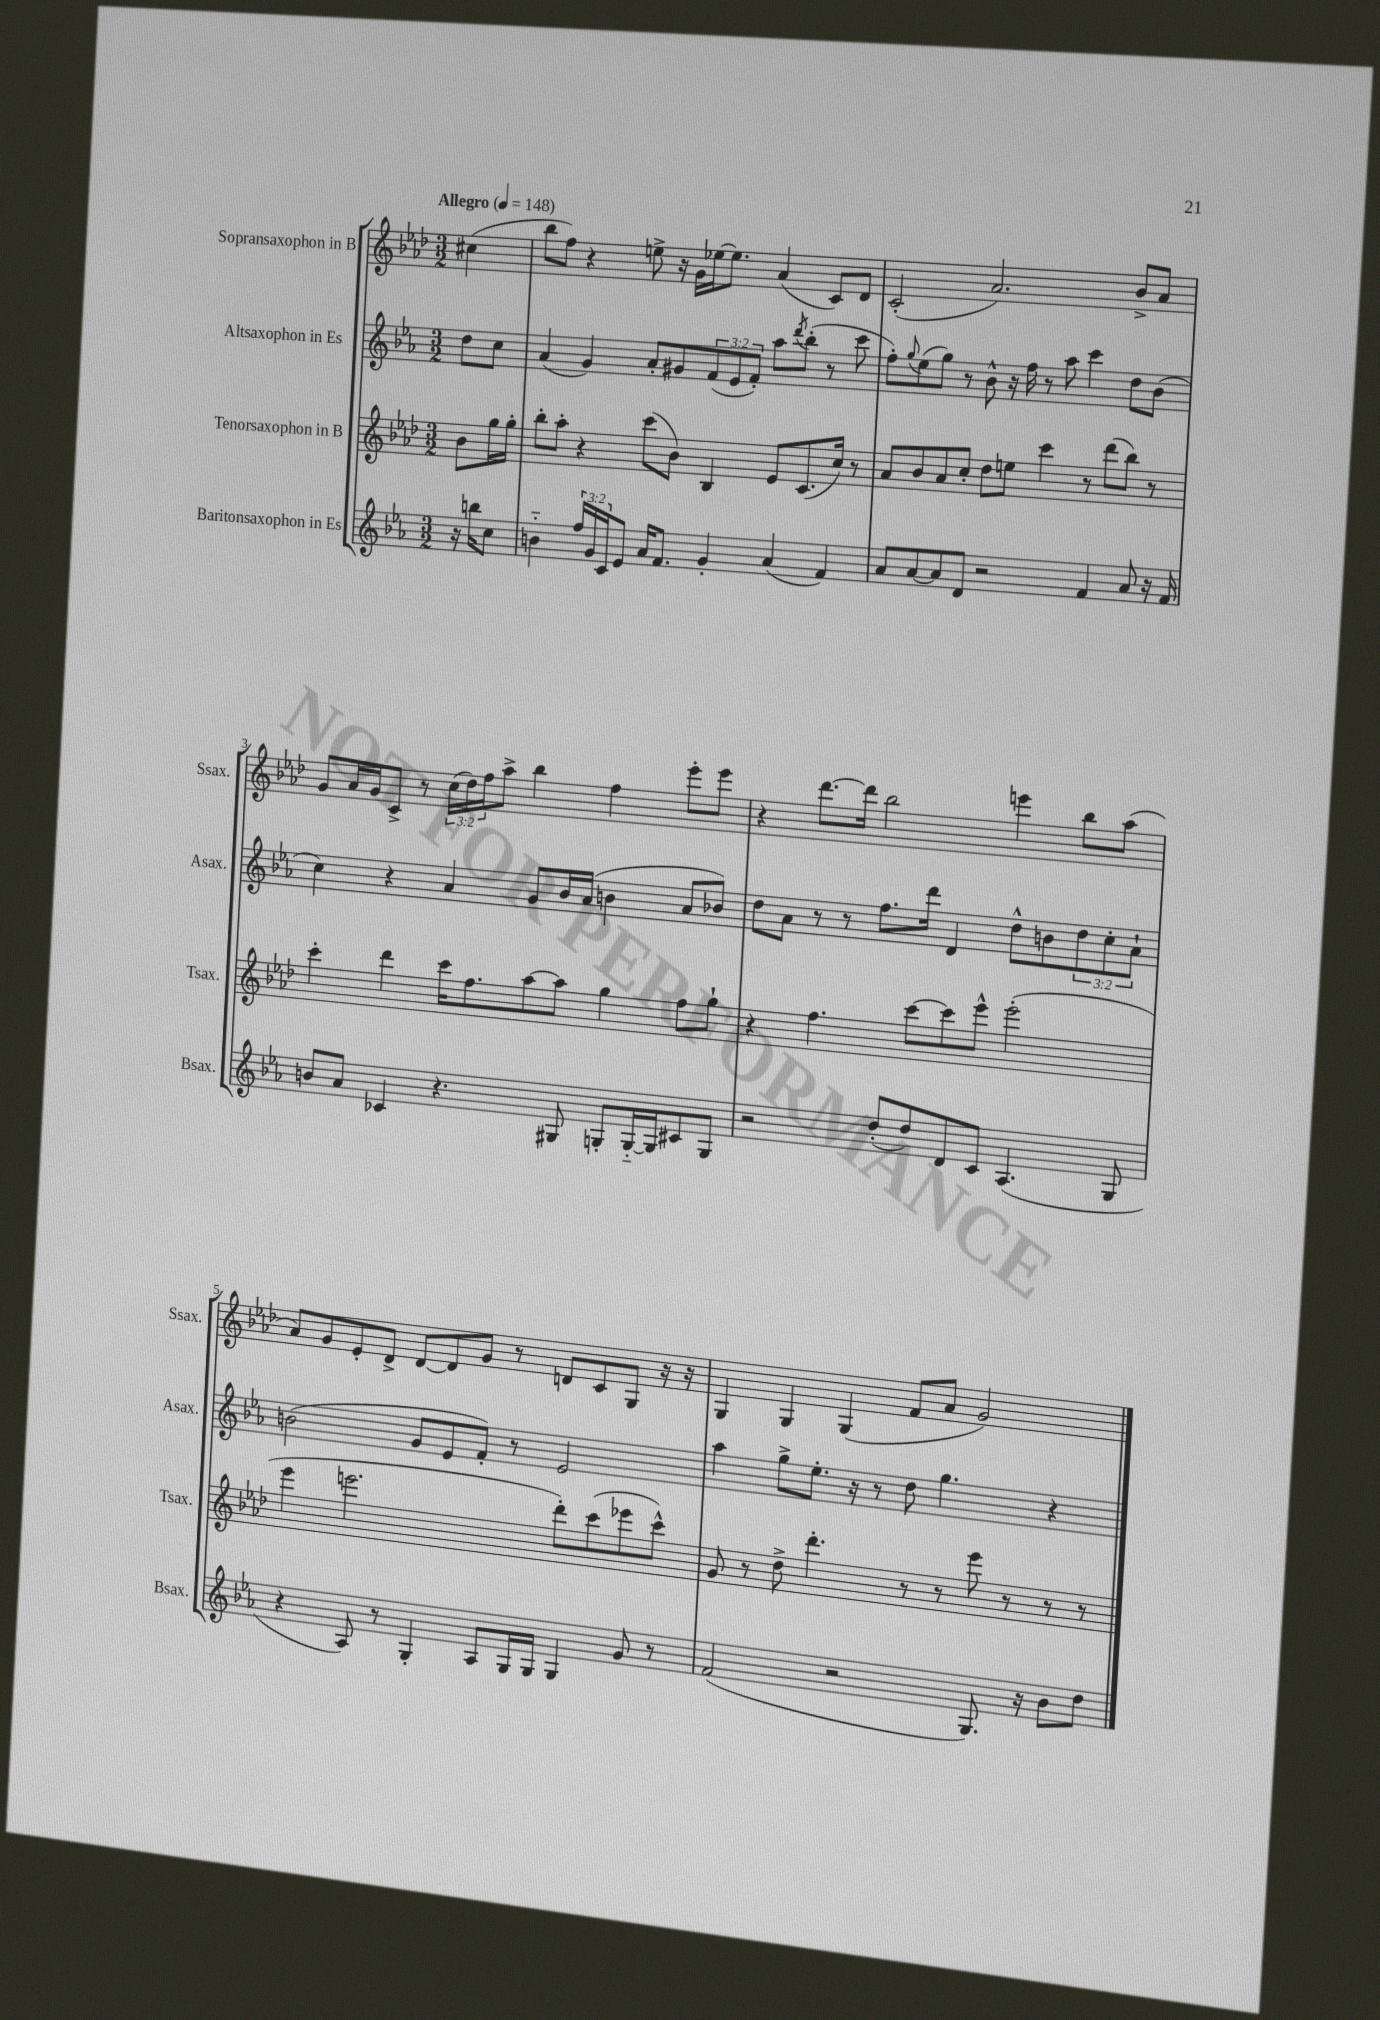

**kern	**kern	**kern	**kern
*staff4	*staff3	*staff2	*staff1
*clefG2	*clefG2	*clefG2	*clefG2
*k[b-e-a-]	*k[b-e-a-d-]	*k[b-e-a-]	*k[b-e-a-d-]
*M3/2	*M3/2	*M3/2	*M3/2
*MM148	*MM148	*MM148	*MM148
16r	8b-	8dd	(4cc#
16bb	.	.	.
8cc	16gg	8cc	.
.	16gg'	.	.
=	=	=	=
4b'~	8bb-'	(4a-	8bb-
.	8aa-'	.	8ff)
24ff	4r	4g)	4r
24g	.	.	.
24c	.	.	.
8e-	.	.	.
16a-	(8ccc	8a-'	8ee^
8.f	.	.	.
.	8b-)	8g#	16r
.	.	.	16g
4g'	4B-	(12f	[16ee-
.	.	.	8.ee-]
.	.	12e-	.
.	.	12f')	.
(4a-	8e-	8aa-	(4a-
.	.	8qddd	.
.	(8.c	(8bb-'	.
4f)	.	8r	8c)
.	16cc)	.	.
.	8r	8ccc	8d-
=	=	=	=
8a-	8a-	8ff')	(2c'
.	.	8qqgg	.
[8a-	8b-	(8ee-	.
8a-]	8a-	8gg)	.
8d	8cc'	8r	.
2r	8dd-	8b-^^	2.a-)
.	8ee	16r	.
.	.	16ff	.
.	4ccc	8r	.
.	.	8aa-	.
4f	8r	4ccc	.
.	(8ddd-	.	.
8a-	8bb-)	8dd	8b-^
16r	8r	(8b-	8a-
16f	.	.	.
=	=	=	=
8b	4ccc'	4cc)	8g
8a-	.	.	16a-
.	.	.	16g
4c-	4ddd-	4r	8c^
.	.	.	8r
4.r	16ccc	4a-	(24cc
.	.	.	24dd-)
.	8.ff	.	.
.	.	.	24ff
.	.	.	8aa-^
.	[8aa-	8g	4bb-
8G#	8aa-]	16b-	.
.	.	(16a-	.
8G'	4gg	4b	4ff
[16G'~	.	.	.
16G]	.	.	.
8c#	8ff	8a-	8eee-'
8G	8gg`	8b-)	8eee-
=	=	=	=
2r	4r	8dd	4r
.	.	8a-	.
.	4.ff	8r	[8.ddd-
.	.	8r	.
.	.	.	16ddd-]
(8dd'	.	8.ff	2bb-
8dd)	[8ccc	.	.
.	.	16ddd	.
8d	8ccc]	4d	.
8c	8eee-^^	.	.
(4.A-	(2eee-'	8dd^^	4eee
.	.	8b	.
.	.	12dd	8bb-
.	.	12cc'	.
8G	.	.	(8aa-
.	.	12a-`	.
=	=	=	=
4r	4eee-	(2b	8a-)
.	.	.	8g
8A-)	2.eee	.	8e-'
8r	.	.	8d-^
4G'	.	8g	[8d-
.	.	8e-	8d-]
8A-	.	8f')	8g
16G	.	8r	8r
16G	.	.	.
4G	8ddd-')	2e-	8d
.	(8ccc	.	8c
8g	8eee-	.	8G
8r	8ccc^^)	.	16r
.	.	.	16r
=	=	=	=
(2f	8g	4aa-	4G
.	8r	.	.
.	8dd-^	8gg^	4G
.	4.ddd-'	8.ee-'	.
2r	.	.	(4G
.	.	16r	.
.	.	8r	.
.	8r	8dd	8f
.	8r	4.gg	8a-
8.G)	8eee-	.	2g)
.	8r	.	.
16r	.	.	.
8b-	8r	4r	.
8dd	8r	.	.
==	==	==	==
*-	*-	*-	*-
